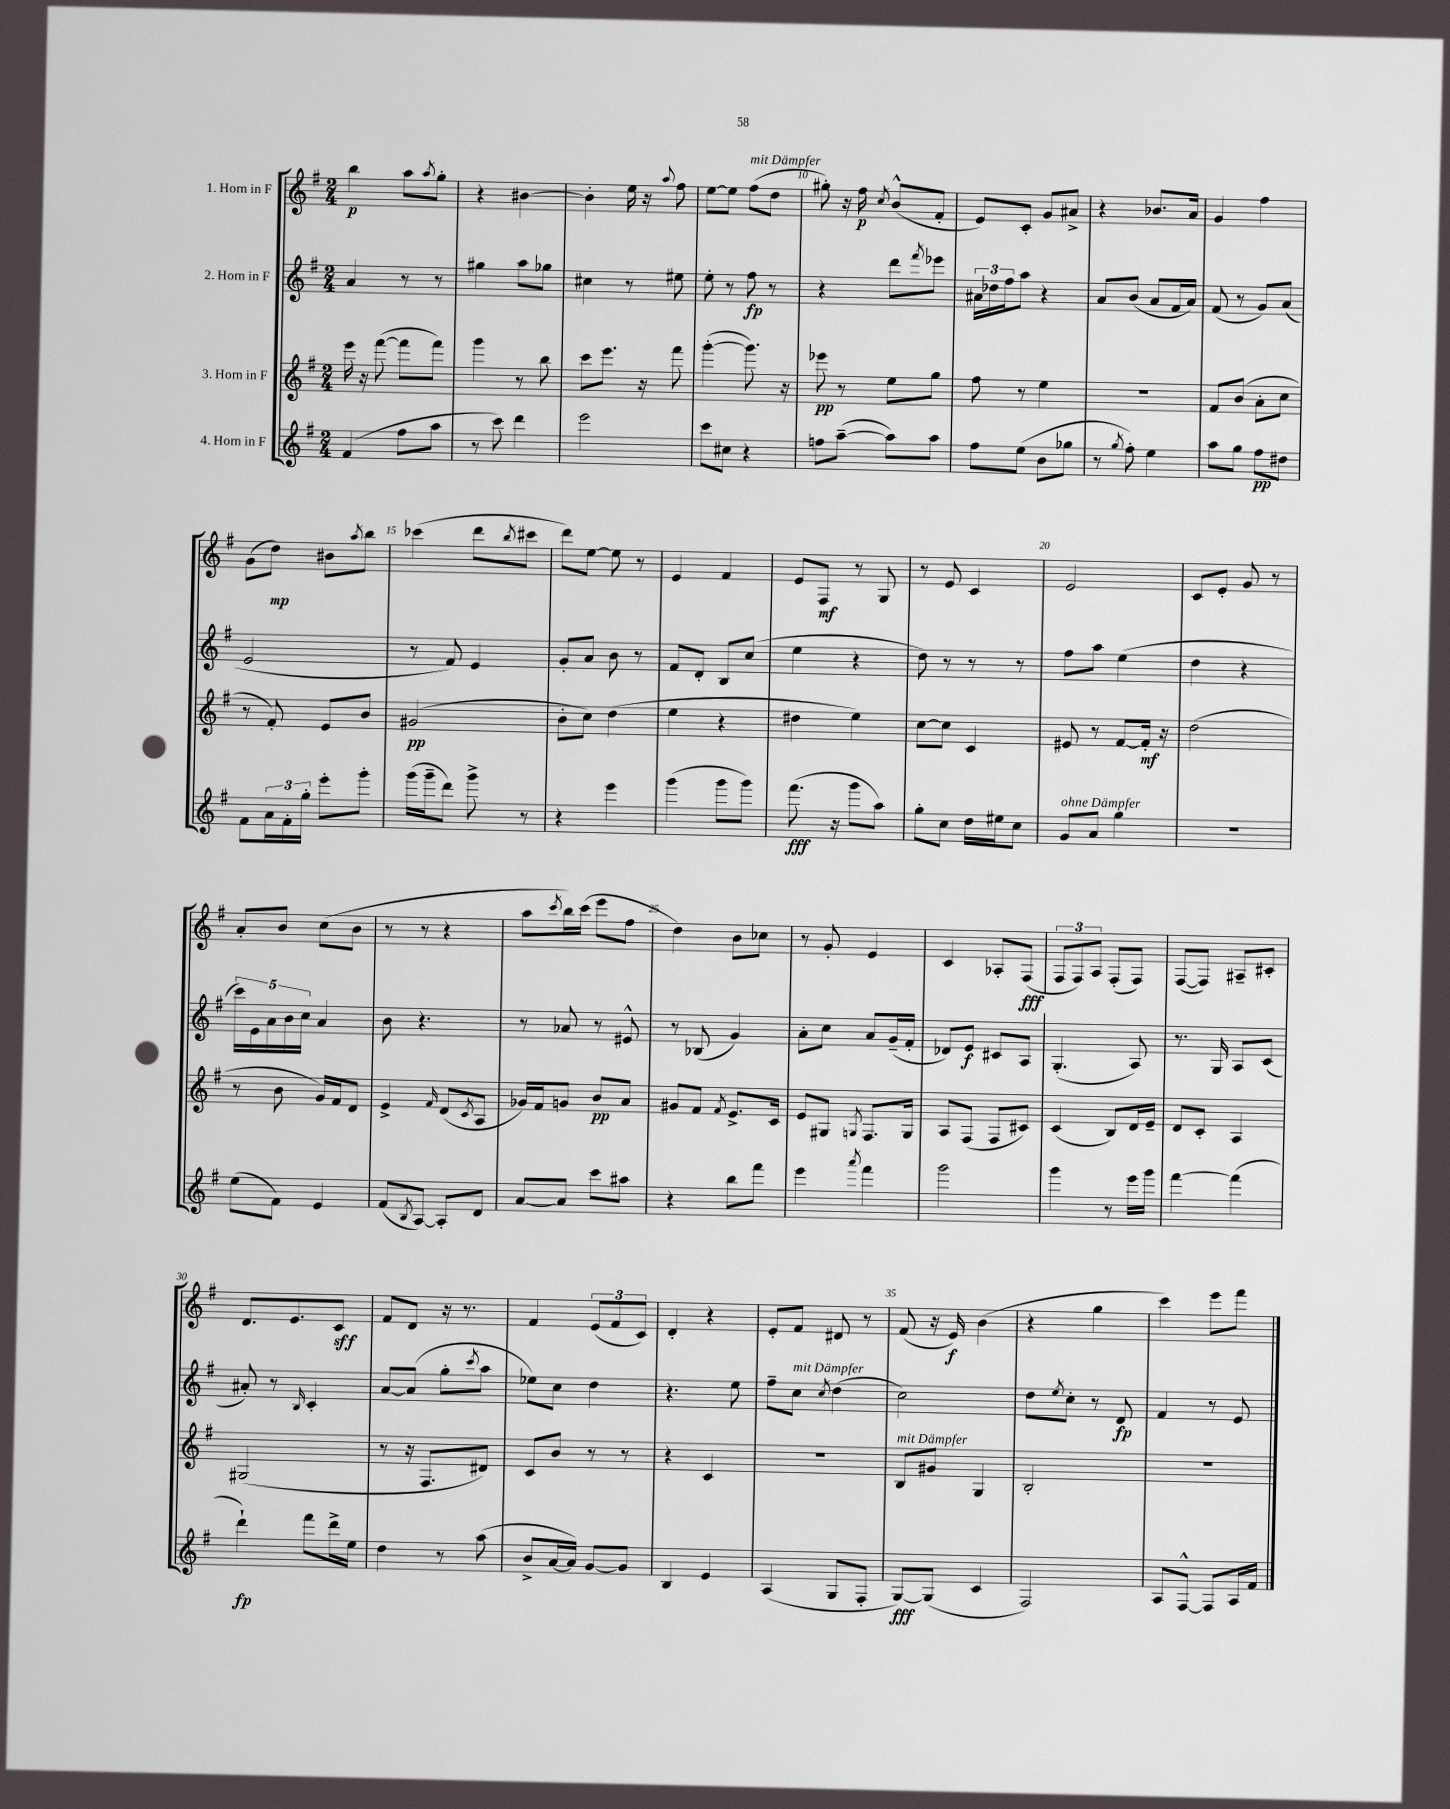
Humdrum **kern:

**kern	**dynam	**kern	**dynam	**kern	**dynam	**kern	**dynam
*part4	*part4	*part3	*part3	*part2	*part2	*part1	*part1
*staff4	*staff4	*staff3	*staff3	*staff2	*staff2	*staff1	*staff1
*I"4. Horn in F	*	*I"3. Horn in F	*	*I"2. Horn in F	*	*I"1. Horn in F	*
*clefG2	*	*clefG2	*	*clefG2	*	*clefG2	*
*k[f#]	*	*k[f#]	*	*k[f#]	*	*k[f#]	*
*M2/4	*	*M2/4	*	*M2/4	*	*M2/4	*
=6	=6	=6	=6	=6	=6	=6	=6
(4f#/	.	16eee\	.	4a/	.	4bb\	p
.	.	16r	.	.	.	.	.
.	.	([8fff#\	.	.	.	.	.
8ff#\L	.	8fff#\L]	.	8r	.	8aa\L	.
.	.	.	.	.	.	8qaa/	.
8aa\J	.	8fff#\J)	.	8r	.	8gg'\J	.
=7	=7	=7	=7	=7	=7	=7	=7
8r	.	4ggg\	.	4gg#X\	.	4r	.
8ccc\)	.	.	.	.	.	.	.
4ddd\	.	8r	.	8aa\L	.	[4b#X\	.
.	.	8bb\	.	8gg-X\J	.	.	.
=8	=8	=8	=8	=8	=8	=8	=8
2eee\	.	8ccc\L	.	4cc#X\	.	4b#'\]	.
.	.	8.eee\J	.	.	.	.	.
.	.	.	.	8r	.	16ee\	.
.	.	16r	.	.	.	16r	.
.	.	.	.	.	.	8qqaa/	.
.	.	8fff#\	.	8ee#X\	.	8ff#\	.
=9	=9	=9	=9	=9	=9	=9	=9
8ccc\L	.	([4ggg'\	.	8ee'\	.	[8ee\L	.
8cc#X\J	.	.	.	8r	.	8ee\J]	.
!	!	!	!	!	!	!LO:TX:a:i:t=mit Dämpfer	!
4r	.	8.ggg\])	.	8ff#\	fp	(8ff#\L	.
.	.	.	.	8r	.	8dd\J	.
.	.	16r	.	.	.	.	.
=10	=10	=10	=10	=10	=10	=10	=10
8ffn\L	.	8eee-X\	pp	4r	.	8gg#X'\)	.
([8aa~\J	.	8r	.	.	.	16r	.
.	.	.	.	.	.	16ff#\	p
.	.	.	.	.	.	8qcc/	.
8aa\L])	.	8ee\L	.	8ddd\L	.	(8b^^/L	.
.	.	.	.	8qfff#/	.	.	.
8aa\J	.	8gg\J	.	8eee-X\J	.	8f#'/J	.
=11	=11	=11	=11	=11	=11	=11	=11
8ff#\L	.	8ff#\	.	24a#X\LL	.	8e/L)	.
.	.	.	.	24dd-X\	.	.	.
.	.	.	.	24ff#\J	.	.	.
(8ee\J	.	8r	.	8aa\J	.	8c'/J	.
8b\L	.	4ee\	.	4r	.	8g/L	.
8gg-X\J	.	.	.	.	.	8a#X^/J	.
=12	=12	=12	=12	=12	=12	=12	=12
8r	.	2r	.	8a/L	.	4r	.
8qgg/	.	.	.	.	.	.	.
8ff#'\)	.	.	.	(8b/J	.	.	.
4ee\	.	.	.	8a/L	.	8.b-X/L	.
.	.	.	.	16f#/L	.	.	.
.	.	.	.	16a/JJ)	.	16a/Jk	.
=13	=13	=13	=13	=13	=13	=13	=13
8aa\L	.	8f#/L	.	(8f#/	.	4g/	.
8gg\J	.	(8b/J	.	8r	.	.	.
8ff#\L	pp	8a'\L	.	8g/L)	.	4ff#\	.
8dd#X\J	.	8cc\J	.	(8a/J	.	.	.
!!LO:LB:g=z
=14	=14	=14	=14	=14	=14	=14	=14
8f#\L	.	8r	.	2e/	.	(8g\L	.
24a\L	.	8f#'/)	.	.	.	8dd\J)	mp
24f#'\	.	.	.	.	.	.	.
24gg'\JJ	.	.	.	.	.	.	.
8eee'\L	.	8e/L	.	.	.	8b#X\L	.
.	.	.	.	.	.	8qaa/	.
8ggg'\J	.	8b/J	.	.	.	8bb\J	.
=15	=15	=15	=15	=15	=15	=15	=15
(16ggg\LL	.	(2g#X/	pp	8r	.	(4ccc-X\	.
16ggg~\J	.	.	.	.	.	.	.
8ddd\J)	.	.	.	8f#/)	.	.	.
8ggg^\	.	.	.	4e/	.	8ddd\L	.
.	.	.	.	.	.	8qbb/	.
8r	.	.	.	.	.	8ccc#X\J	.
=16	=16	=16	=16	=16	=16	=16	=16
4r	.	8b'\L	.	8g'/L	.	8ddd\L)	.
.	.	8cc\J)	.	8a/J	.	[8ee\J	.
4eee\	.	(4dd\	.	8b\	.	8ee\]	.
.	.	.	.	8r	.	8r	.
=17	=17	=17	=17	=17	=17	=17	=17
(4ggg\	.	4ee\	.	8f#/L	.	4e/	.
.	.	.	.	8d'/J	.	.	.
8ggg\L	.	4r	.	8B/L	.	4f#/	.
8ggg\J)	.	.	.	(8cc/J	.	.	.
=18	=18	=18	=18	=18	=18	=18	=18
(8.fff#\	fff	4dd#X\	.	4ee\	.	8e/L	.
.	.	.	.	.	.	8F#/J	mf
16r	.	.	.	.	.	.	.
8ggg\L	.	4ee\)	.	4r	.	8r	.
8aa\J)	.	.	.	.	.	8G/	.
=19	=19	=19	=19	=19	=19	=19	=19
8gg'\L	.	[8cc\L	.	8dd\)	.	8r	.
8cc\J	.	8cc\J]	.	8r	.	8e/	.
16dd\LL	.	4c/	.	8r	.	4c/	.
16ee#X\J	.	.	.	.	.	.	.
8cc\J	.	.	.	8r	.	.	.
=20	=20	=20	=20	=20	=20	=20	=20
!LO:TX:a:i:t=ohne Dämpfer	!	!	!	!	!	!	!
8g/L	.	8e#X/	.	8ff#\L	.	2e/	.
8a/J	.	8r	.	8aa\J	.	.	.
4gg\	.	[8f#/L	.	(4ee\	.	.	.
.	.	16f#'/Jk]	mf	.	.	.	.
.	.	16r	.	.	.	.	.
=21	=21	=21	=21	=21	=21	=21	=21
2r	.	(2dd\	.	4dd\	.	8c/L	.
.	.	.	.	.	.	8e'/J	.
.	.	.	.	4r	.	8g/	.
.	.	.	.	.	.	8r	.
!!LO:LB:g=z
=22	=22	=22	=22	=22	=22	=22	=22
(8ee\L	.	8r	.	20ccc\LL)	.	8a'/L	.
.	.	.	.	20e\	.	.	.
.	.	.	.	20a\	.	.	.
8f#\J)	.	8b\	.	.	.	8b/J	.
.	.	.	.	20b\	.	.	.
.	.	.	.	20cc\JJ	.	.	.
4e/	.	16g/LL)	.	4a/	.	(8cc\L	.
.	.	16f#/J	.	.	.	.	.
.	.	8d/J	.	.	.	8b\J	.
=23	=23	=23	=23	=23	=23	=23	=23
(8f#/L	.	4e^/	.	8b\	.	8r	.
8qB/	.	.	.	.	.	.	.
[8A/J)	.	.	.	4.r	.	8r	.
.	.	16qqf#/	.	.	.	.	.
8A'/L]	.	(8d/L	.	.	.	4r	.
.	.	8qc/	.	.	.	.	.
8d/J	.	8A/J	.	.	.	.	.
=24	=24	=24	=24	=24	=24	=24	=24
[8a/L	.	16g-X/LL)	.	8r	.	8aa\L	.
.	.	16f#/J	.	.	.	.	.
.	.	.	.	.	.	8qccc/	.
8a/J]	.	8gn/J	.	8a-X/	.	16bb\L)	.
.	.	.	.	.	.	(16ccc\JJ	.
8ccc\L	.	8b/L	pp	8r	.	8eee\L	.
8aa#X\J	.	8a/J	.	8e#X^^/	.	8ff#\J	.
=25	=25	=25	=25	=25	=25	=25	=25
4r	.	8g#X/L	.	8r	.	4dd\)	.
.	.	8f#/J	.	(8B-X/	.	.	.
.	.	8qf#/	.	.	.	.	.
8bb\L	.	8.e^/L	.	4g/)	.	8b\L	.
8fff#\J	.	.	.	.	.	8cc-X\J	.
.	.	16c/Jk	.	.	.	.	.
=26	=26	=26	=26	=26	=26	=26	=26
4eee\	.	8e/L	.	8a'\L	.	8r	.
.	.	8G#X/J	.	8cc\J	.	8g'/	.
8qaaa/	.	8qGn/	.	.	.	.	.
4fff#\	.	8.F#/L	.	8a/L	.	4e/	.
.	.	.	.	(16g~/L	.	.	.
.	.	16G/Jk	.	16f#'/JJ	.	.	.
=27	=27	=27	=27	=27	=27	=27	=27
2ggg\	.	8A/L	.	8d-X/L)	.	4c/	.
.	.	(8F#/J	.	8e/J	f	.	.
.	.	8F#/L	.	8c#X/L	.	8A-X'/L	.
.	.	8c#X/J)	.	8A/J	.	(8F#/J	fff
=28	=28	=28	=28	=28	=28	=28	=28
4ggg\	.	(4c/	.	(4.G'/	.	12F#/L	.
.	.	.	.	.	.	12F#/)	.
.	.	.	.	.	.	12A/J	.
8r	.	8B/L)	.	.	.	(8F#'/L	.
16eee\LL	.	16d/L	.	8A/)	.	8F#/J)	.
16ggg\JJ	.	16e~/JJ	.	.	.	.	.
=29	=29	=29	=29	=29	=29	=29	=29
[4fff#\	.	8d/L	.	8.r	.	([8F#/L	.
.	.	8c'/J	.	.	.	8F#/J])	.
.	.	.	.	16G/	.	.	.
(4fff#\]	.	4A/	.	8A/L	.	8A#X~/L	.
.	.	.	.	(8c/J	.	8c#X'/J	.
!!LO:LB:g=z
=30	=30	=30	=30	=30	=30	=30	=30
4ddd`\)	fp	(2G#X/	.	8a#X'/)	.	8.d/L	.
.	.	.	.	8r	.	.	.
.	.	.	.	.	.	8.e/	.
.	.	.	.	16qqB/	.	.	.
8fff#\L	.	.	.	4c'/	.	.	.
16ddd^\L	.	.	.	.	.	8c/J	sff
16ee\JJ	.	.	.	.	.	.	.
=31	=31	=31	=31	=31	=31	=31	=31
4dd\	.	8r	.	[8a/L	.	8f#/L	.
.	.	16r	.	(8a/J]	.	8d/J	.
.	.	8.F#/L	.	.	.	.	.
8r	.	.	.	8gg'\L	.	16r	.
.	.	.	.	.	.	8.r	.
.	.	.	.	8qccc/	.	.	.
(8aa\	.	8d#X/J)	.	8aa\J	.	.	.
=32	=32	=32	=32	=32	=32	=32	=32
8b^/L	.	8c/L	.	8ee-X\L)	.	4f#/	.
[16a/L	.	8b/J	.	8cc\J	.	.	.
16a/JJ])	.	.	.	.	.	.	.
[8g/L	.	8r	.	4dd\	.	(12e/L	.
.	.	.	.	.	.	12f#/	.
8g/J]	.	8r	.	.	.	.	.
.	.	.	.	.	.	12c/J)	.
=33	=33	=33	=33	=33	=33	=33	=33
4B/	.	4r	.	4.r	.	4d'/	.
4e/	.	4c/	.	.	.	4r	.
.	.	.	.	8ee\	.	.	.
=34	=34	=34	=34	=34	=34	=34	=34
(4A/	.	2r	.	8ff#~\L	.	8e'/L	.
!	!	!	!	!LO:TX:a:i:t=mit Dämpfer	!	!	!
.	.	.	.	8cc\J	.	8f#/J	.
.	.	.	.	8qcc/	.	.	.
8G/L	.	.	.	(4dd\	.	8d#X/	.
8F#'/J	.	.	.	.	.	8r	.
=35	=35	=35	=35	=35	=35	=35	=35
!	!	!LO:TX:a:i:t=mit Dämpfer	!	!	!	!	!
[8G/L)	fff	8B/L	.	2cc\)	.	(8f#/	.
(8G/J]	.	8g#X/J	.	.	.	16r	.
.	.	.	.	.	.	16e/)	f
4c/	.	4G/	.	.	.	(4b\	.
=36	=36	=36	=36	=36	=36	=36	=36
2F#/)	.	2B'/	.	8dd\L	.	4r	.
.	.	.	.	8qee/	.	.	.
.	.	.	.	8cc'\J	.	.	.
.	.	.	.	8r	.	4gg\	.
.	.	.	.	8d/	fp	.	.
=37	=37	=37	=37	=37	=37	=37	=37
8A/L	.	2r	.	4f#/	.	4ccc\)	.
[8F#^^/J	.	.	.	.	.	.	.
8F#/L]	.	.	.	8r	.	8eee\L	.
16A/L	.	.	.	8e/	.	8fff#\J	.
16f#/JJ	.	.	.	.	.	.	.
==	==	==	==	==	==	==	==
*-	*-	*-	*-	*-	*-	*-	*-
